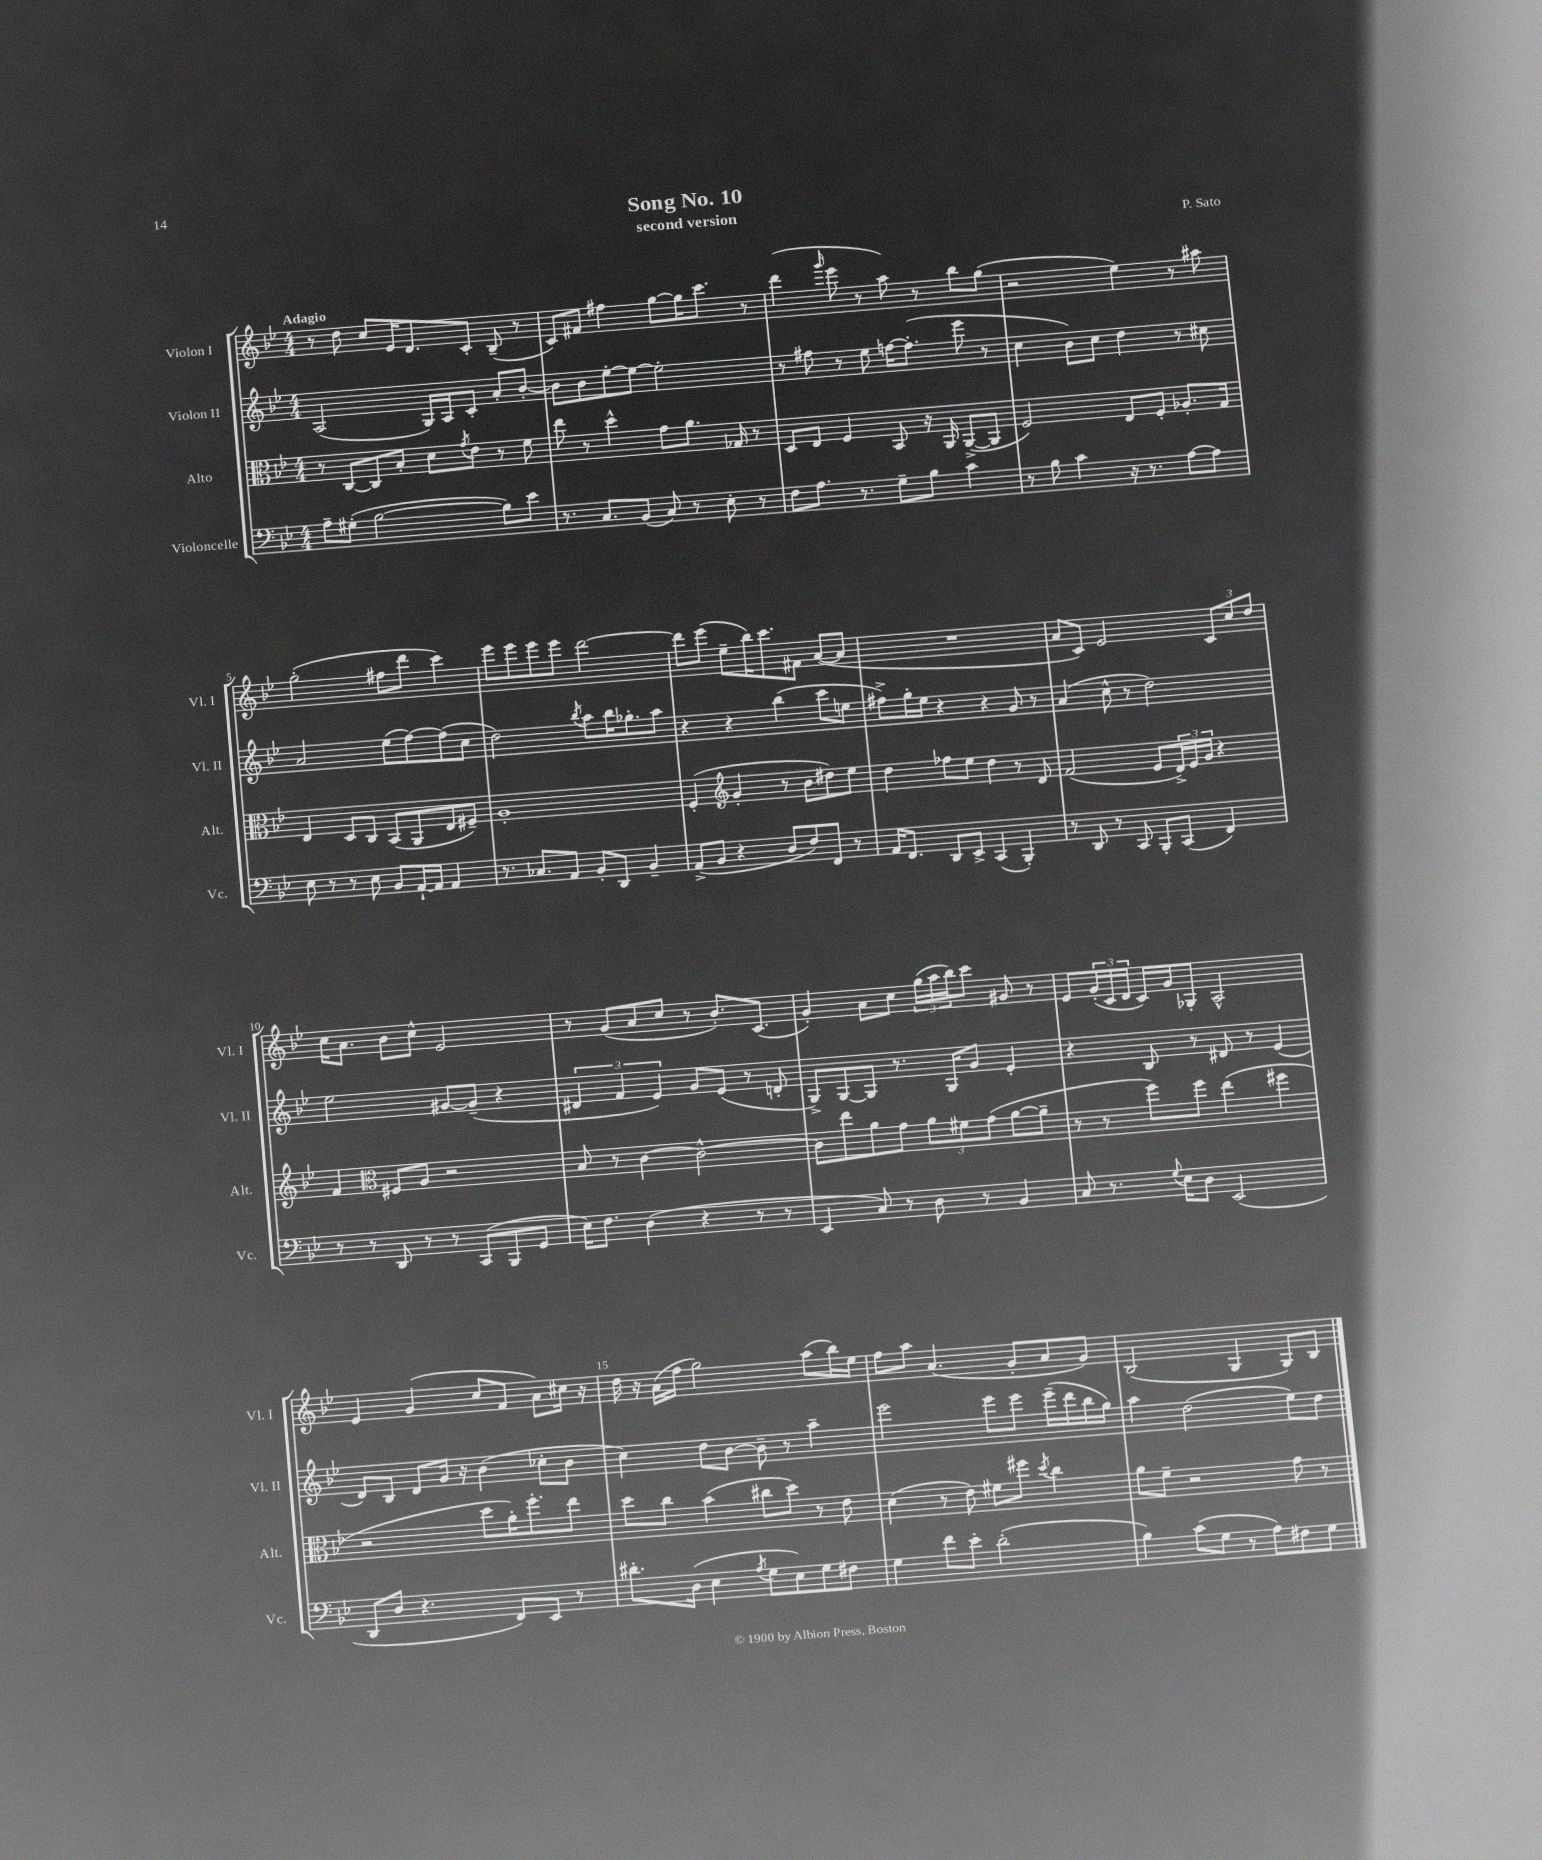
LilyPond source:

\header { title = "Song No. 10" composer = "P. Sato" subtitle = "second version" }
<<
\new StaffGroup <<
\new Staff = "s0" \with { instrumentName = "Violon I" shortInstrumentName = "Vl. I" } {
    \clef treble \key bes \major \numericTimeSignature \time 4/4 \tempo "Adagio"
    r8 d''8 c''8 ees'16 d'8. c'8-. bes8--( r8 |
    c'8) fis'8 fis''4 g''8~ g''16 c'''8. r8 |
    d'''4( \grace { g'''16 } ees'''8 r8 a''8) r8 bes''8 g''8( |
    r2 ees''4) r8 ais''8 |
    g''2-.( fis''8 d'''8 c'''4) |
    ees'''8 ees'''8 ees'''8 ees'''8 d'''2~ |
    d'''8 ees'''8( ees''8-- bes''16) c'''8. fis'8 a'8~( a'8 |
    R1 |
    a'8 c'8) ees'2 \tuplet 3/2 { c'8 c''8 d''8 } |
    c''16 a'8. bes'8 c''8-^ ees'2 |
    r8 g'8( a'8 c''8 r8 bes'8.-.) c'8.( |
    g'4-.) a'8 c''8 \tuplet 3/2 { g''16( a''16 bes''16) } c'''8 gis'8 r8 |
    ees'8 \tuplet 3/2 { g'16-.( c'16 d'16 } c'16) g'16 ges8-. a2-^ |
    ees'4 g'4( c''8 f'8 a'8) cis''16 r16 |
    d''16 r16 a'16( f''16 g''2) a''8( bes''16) ees''16 |
    f''8 a''8 a'4.( g'8-. a'8 g'8) |
    bes2( g4 g8) bes8 \bar "|." |
}
\new Staff = "s1" \with { instrumentName = "Violon II" shortInstrumentName = "Vl. II" } {
    \clef treble \key bes \major \numericTimeSignature \time 4/4
    a2( g16) a16 c'8-. a'8-. bes'8~-. |
    bes'8 bes'8 ees''8~-. ees''8~ ees''2-. |
    r8 fis''8 r8 ees''8 f''16~ f''8.-.( ees'''8 r8 |
    c''4 bes'8) c''8 d''4 r8 cis''8 |
    a'2 ees''8( f''8~) f''8( c''8 |
    d''2) \acciaccatura { bes''8 } a''8 bes''16 ges''8.-. a''8 |
    r4 r4 bes''4( c'''8 e''8 |
    fis''8->) g''16-. ees''16 r4 r4 g'8 r8 |
    a'4( c''8-^ r8 d''2) |
    ees''2 gis'8~ gis'8--( r4 |
    \tuplet 3/2 { dis'4 f'4 ees'4) } g'8 ees'8( r8 d'8-. |
    g8->) g8~ g8 r8. g16 g'8 ees'4-. |
    r4 bes8 r8 dis'8 r8 ees'4( |
    d'8) bes8 d'8 g'16 r16 bes'4( ces''8-. bes'8 |
    c''4) d''8 bes'8~ bes'8-- r8 a''4-- |
    ees'''2 ees'''8 ees'''8 ees'''16--( d'''16 bes''16 g''16) |
    a''4 d''2( ees''8) d''8 \bar "|." |
}
\new Staff = "s2" \with { instrumentName = "Alto" shortInstrumentName = "Alt." } {
    \clef alto \key bes \major \numericTimeSignature \time 4/4
    r8 c8~ c8 bes8-. d'8 \acciaccatura { g'8 } ees'8 r8 f'8 |
    ees''8 r8 d''4-^ g'8 a'8. ges16 r8 |
    d8 ees8 f4 bes,8 r16 a,16 a,8~->( a,8 |
    f2) ees8 f8-. aes8.-. g16 |
    ees4 d8 c8 bes,8( a,8 ees8 fis8--) |
    a1-. |
    f4-.( \clef treble g'4-. r8 bes'8 dis''8) ees''8 |
    d''4 fes''8 ees''8 d''4 r8 d'8 |
    f'2( ees'8 \tuplet 3/2 { d'16->) ees'16 g'16 } r4 |
    f'4 \clef alto fis8 a8 r2 |
    bes8 r8 c'4~ c'2~-^ |
    c'8 ees''8 a'8 g'8 \tuplet 3/2 { a'8 fis'8 g'8( } a'8~ a'8-- |
    r8 r8 f''8) f''8 ees''4( fis''4 |
    r2 d''8 a'16-.) f''8.-. ees''8 |
    d''8 c''8 bes'4( cis''8 d''8) r8 ees'8 |
    d'4( r8 ees'8) fis'8 fis''8 \acciaccatura { d''8 } c''4 |
    a'8 f'8-- r2 g'8 r8 \bar "|." |
}
\new Staff = "s3" \with { instrumentName = "Violoncelle" shortInstrumentName = "Vc." } {
    \clef bass \key bes \major \numericTimeSignature \time 4/4
    a8-- gis8-.( bes2~ bes8) ees'8 |
    r8. c8. bes,8( c8) r8 ees8-. r8 |
    f8 a8. r8. g8-- bes8 c'4 |
    r8 bes8 c'4 r16 r8. a8~ a8 |
    ees8 r8 r8 ees8 bes,8 a,16~-! a,16 a,4 |
    r8. ces8. a,8 bes,8-. d,8 bes,4-- |
    a,8->( bes,8 r4 d8 f8) f,8 r8 |
    a,16 f,8. d,8 ees,8-> c,4( bes,,4-.) |
    r8 d,8 r8 c,8 bes,,8-. c,8( f,4) |
    r8 r8 d,8 r8 r8 c,8( bes,,8 g,8 |
    ees16) f8. d4( r4 r8 r8 |
    ees,4 c8) r8 d8 r8 bes,4 |
    c8 r8. \appoggiatura { g8 } ees16 d8 ees,2( |
    d,8 d8 r4. f,8) ees,8 r8 |
    dis'8.-. d16( ees4 \acciaccatura { a8 } g8 ees8) g8 fis8 |
    g4 f'8 ees'8-. d'2-.( |
    bes4) c'8( g8 r8 a8) fis8 g8 \bar "|." |
}
>>
>>
\layout { \context { \Score \override BarNumber.break-visibility = ##(#f #t #t) barNumberVisibility = #(every-nth-bar-number-visible 5) } }
